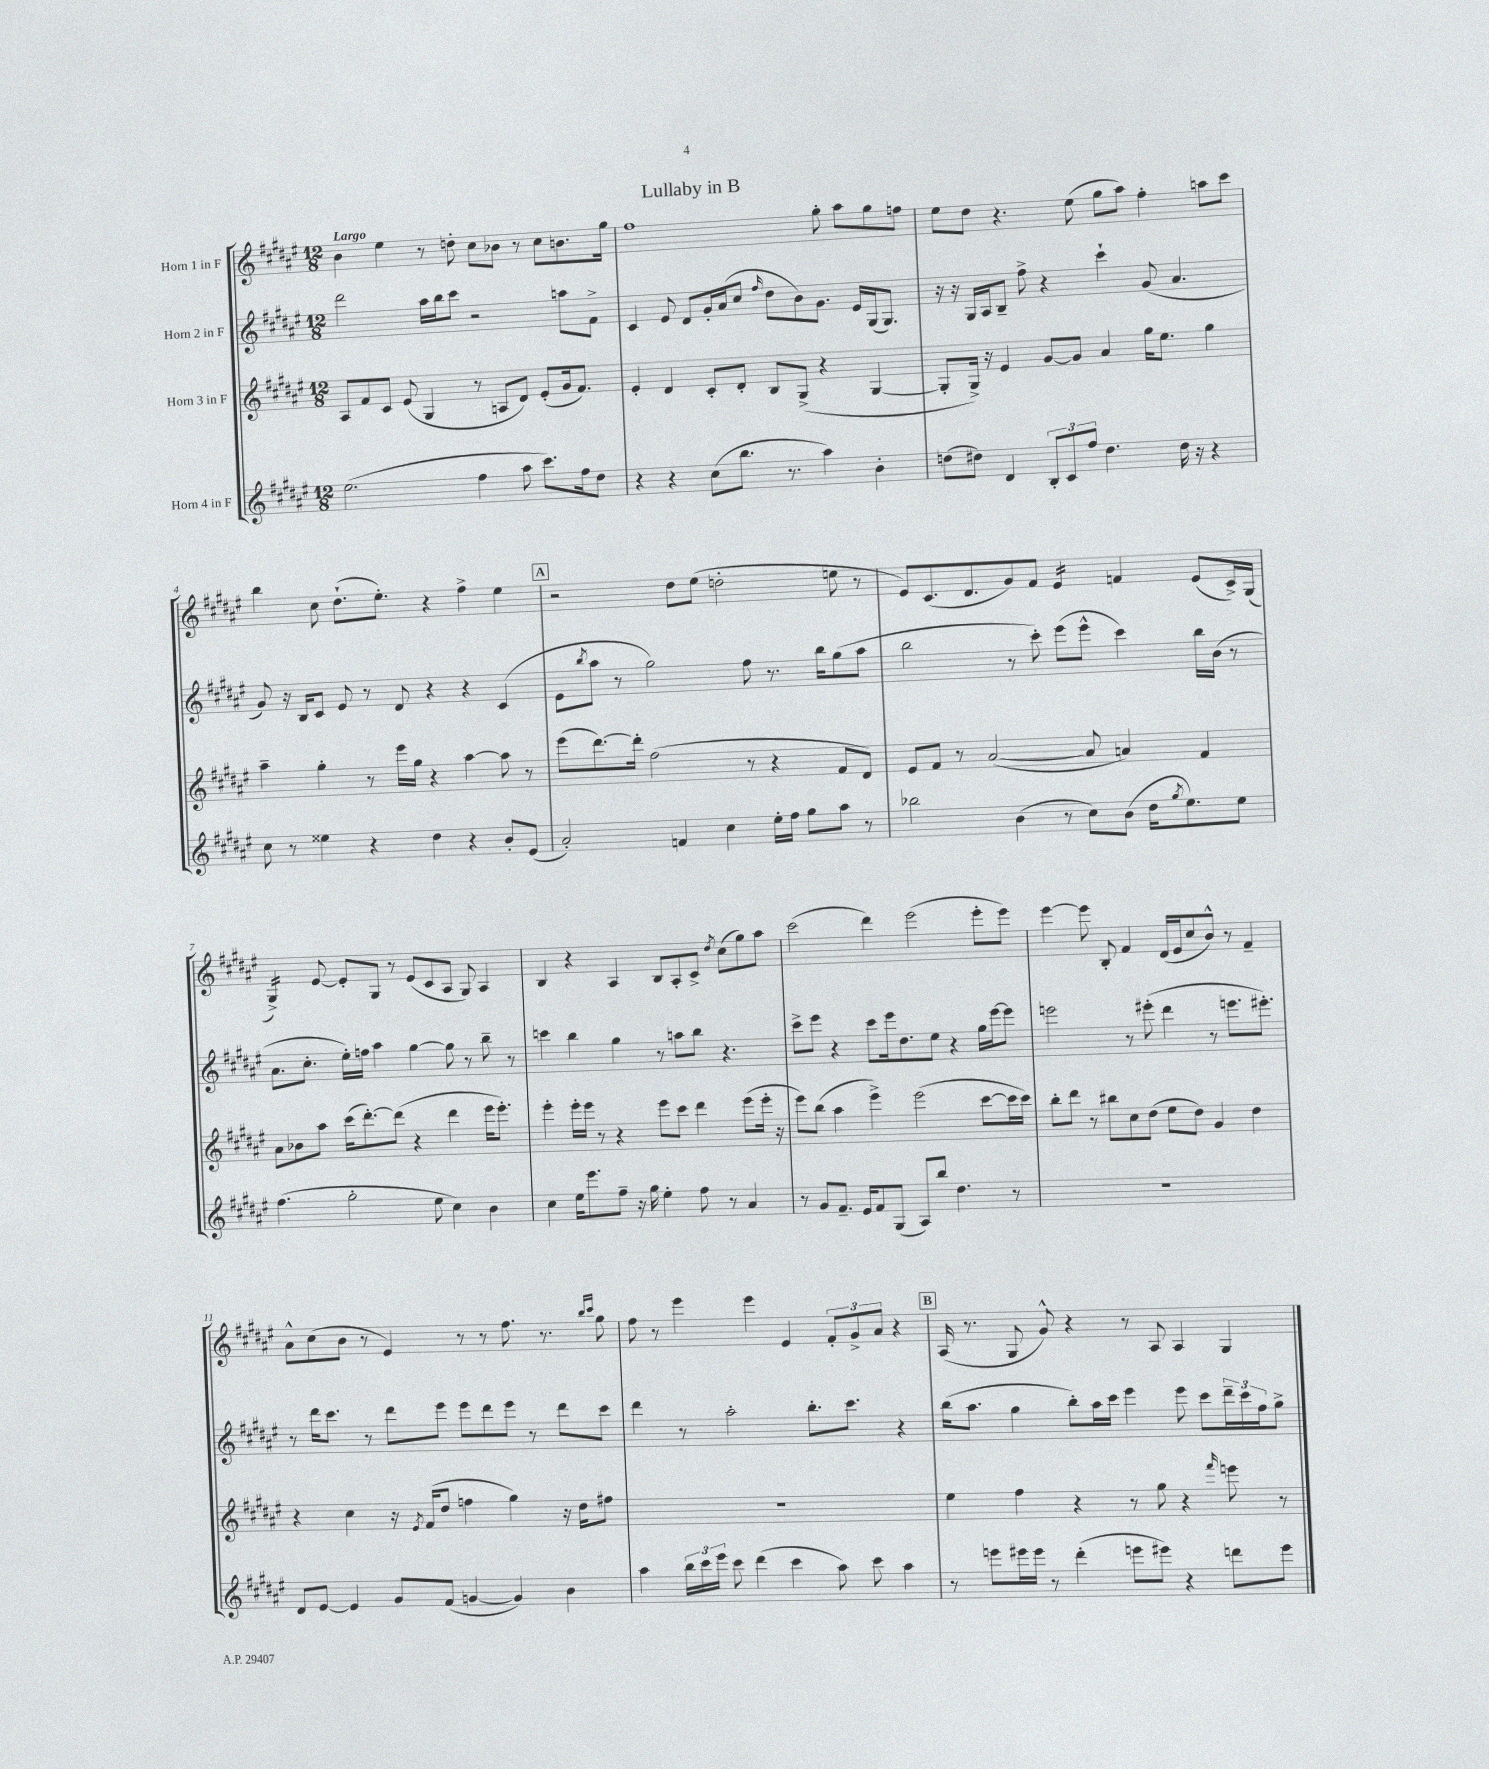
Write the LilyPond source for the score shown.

\header { title = "Lullaby in B" }
<<
\new StaffGroup <<
\new Staff = "s0" \with { instrumentName = "Horn 1 in F" } {
    \clef treble \key fis \major \numericTimeSignature \time 12/8 \tempo "Largo"
    b'4 eis''4 r8 d''8-. cis''8 bes'8 r8 cis''8 b'8. gis''16 |
    fis''1 gis''8-. ais''8 gis''8 f''8 |
    eis''8 dis''8 r4. eis''8( gis''8 ais''8) fis''4-. a''8 cis'''8 |
    b''4 cis''8 dis''8.-!( eis''8.-.) r4 fis''4-> eis''4 |
    \mark \markup { \box "A" } r2 dis''8 eis''8( d''2-. e''8 r8 |
    eis'8) cis'8.( dis'8. gis'8) fis'8 eis'4:16 f'4 eis'8( cis'16->) gis16( |
    gis4:16->) eis'8~ eis'8-. gis8 r8 eis'8( cis'8 ais8 gis8) ais4 |
    b4 r4 ais4 b8 ais8-. cis'8-> \acciaccatura { dis''8 } cis''8( gis''8) ais''8 |
    cis'''2( dis'''4) eis'''2( eis'''8-. eis'''8) |
    eis'''4~ eis'''8 b8-. fis'4 dis'16( eis'16 cis''8 b'8-^) r8 fis'4-- |
    ais'8-^ cis''8( b'8 r8 eis'4) r8 r8 fis''8. r8. \grace { b''16 cis'''16 } gis''8 |
    fis''8 r8 eis'''4 eis'''4 eis'4 \tuplet 3/2 { fis'8-. gis'8-> ais'8 } r4 |
    \mark \markup { \box "B" } ais16( r8. gis8 gis'8-^) r4 r8 ais8 ais4 gis4 \bar "|." |
}
\new Staff = "s1" \with { instrumentName = "Horn 2 in F" } {
    \clef treble \key fis \major \numericTimeSignature \time 12/8
    dis'''2 ais''16 b''16 cis'''8 r2 a''8 fis'8-> |
    cis'4 eis'8 dis'8 gis'16-. ais'16( cis''8 \grace { fis''16 } dis''8 b'8) gis'8. eis'16 gis16( gis8.) |
    r16 r16 gis16 ais16 b8-- fis''8-> r4 cis'''4-! gis'8( ais'4. |
    gis'8) r16 b16 cis'8 eis'8 r8 dis'8 r4 r4 cis'4( |
    \mark \markup { \box "A" } eis'8 \acciaccatura { b''8 } ais''8 r8 gis''2) fis''8 r8. b''16 gis''8( ais''8 |
    b''2 r8 cis'''8-.) eis'''8( eis'''8-^ cis'''4) b''16 b'16( r8 |
    ais'8. cis''8.-. eis''16-.) f''16 ais''4 gis''4~ gis''8 r8 b''8-- r8 |
    c'''4 b''4 gis''4 r8 a''8 b''8 r4. |
    cis'''8-> eis'''8 r4 cis'''8 eis'''16 dis''8. eis''8 r4 gis''16 eis'''16~ eis'''8 |
    e'''2 r8 eis'''8-.( dis'''4 r8 e'''8. eis'''8.-.) |
    r8 dis'''16 cis'''8. r8 dis'''8 eis'''8 eis'''8 dis'''8 eis'''8 r8 dis'''8 cis'''8 |
    dis'''4 r8 ais''2-. b''8.-. cis'''8. r4 |
    \mark \markup { \box "B" } b''16( ais''8. gis''4 b''8-.) ais''16 cis'''16 eis'''4 eis'''8 cis'''8 \tuplet 3/2 { dis'''16-- cis'''16 fis''16 } gis''8-> \bar "|." |
}
\new Staff = "s2" \with { instrumentName = "Horn 3 in F" } {
    \clef treble \key fis \major \numericTimeSignature \time 12/8
    ais8 fis'8 cis'8 eis'8( gis4 r8 a8 dis'8) eis'8-.( gis'16 fis'8.) |
    eis'4-. dis'4 cis'8-. dis'8-. b8 gis8->( r4 gis4~ |
    gis8-. gis16->) r16 eis'4 gis'8~ gis'8 ais'4 gis''16 eis''8. gis''4 |
    ais''4-- gis''4-. r8 eis'''16 gis''16 r4 ais''4~ ais''8 r8 |
    \mark \markup { \box "A" } eis'''8( dis'''8.~) dis'''16-. fis''2( r8 r4 fis'8 dis'8) |
    eis'8 fis'8 r8 ais'2~( ais'8 a'4) fis'4 |
    ais'8 bes'8 ais''8 cis'''16( dis'''8.~-.) dis'''8( r4 dis'''4 eis'''16 eis'''8.-.) |
    eis'''4-. eis'''16-. eis'''16 r8 r4 eis'''8 cis'''8 dis'''4 eis'''8( eis'''16-. r16 |
    eis'''8) b''8( ais''4 eis'''4->) eis'''2( cis'''8~ cis'''16 cis'''16) |
    b''8-. dis'''8 r8 bis''8 cis''8 dis''8( eis''8 dis''8) gis'4 dis''4 |
    r4 cis''4 r16 \acciaccatura { eis'8 } fis'16( dis''8 f''4 gis''4) r16 dis''16 fis''8 |
    R1. |
    \mark \markup { \box "B" } eis''4 fis''4 r4 r8 gis''8 r4 \grace { fis'''16 } e'''8 r8 \bar "|." |
}
\new Staff = "s3" \with { instrumentName = "Horn 4 in F" } {
    \clef treble \key fis \major \numericTimeSignature \time 12/8
    eis''2.( fis''4 ais''8 cis'''8.) fis''16 dis''8 |
    r4 r4 cis''8( b''8. r8. ais''4) b'4-. |
    d''8( dis''8) dis'4 \tuplet 3/2 { b8-. cis'8 fis''8 } dis''4. dis''16 r16 r4 |
    cis''8 r8 eisis''4 r4 dis''4 r4 b'8-. eis'8( |
    \mark \markup { \box "A" } ais'2-.) f'4 cis''4 eis''16-. fis''16 gis''8 ais''8 r8 |
    bes''2 b'4( r8 cis''8) b'8( dis''16 \acciaccatura { gis''8 } eis''8.) eis''8 |
    fis''4.( gis''2-. eis''8 cis''4) b'4 |
    cis''4 eis''16 eis'''8. fis''8-- r16 gis''16 eis''4-. fis''8 r8 ais'4 |
    r8 gis'8 fis'8.-- eis'16 fis'8 gis8( ais8) b''8 dis''4. r8 |
    R1. |
    dis'8 eis'8~ eis'4 gis'8 fis'8( g'4~ g'4) b'4 |
    ais''4 \tuplet 3/2 { b''16 cis'''16 eis'''16 } cis'''8 dis'''4( cis'''4 ais''8) cis'''8 ais''4 |
    \mark \markup { \box "B" } r8 e'''8 eis'''16 eis'''16 r8 dis'''4-.( e'''8 eis'''8) r4 d'''8 eis'''8 \bar "|." |
}
>>
>>
